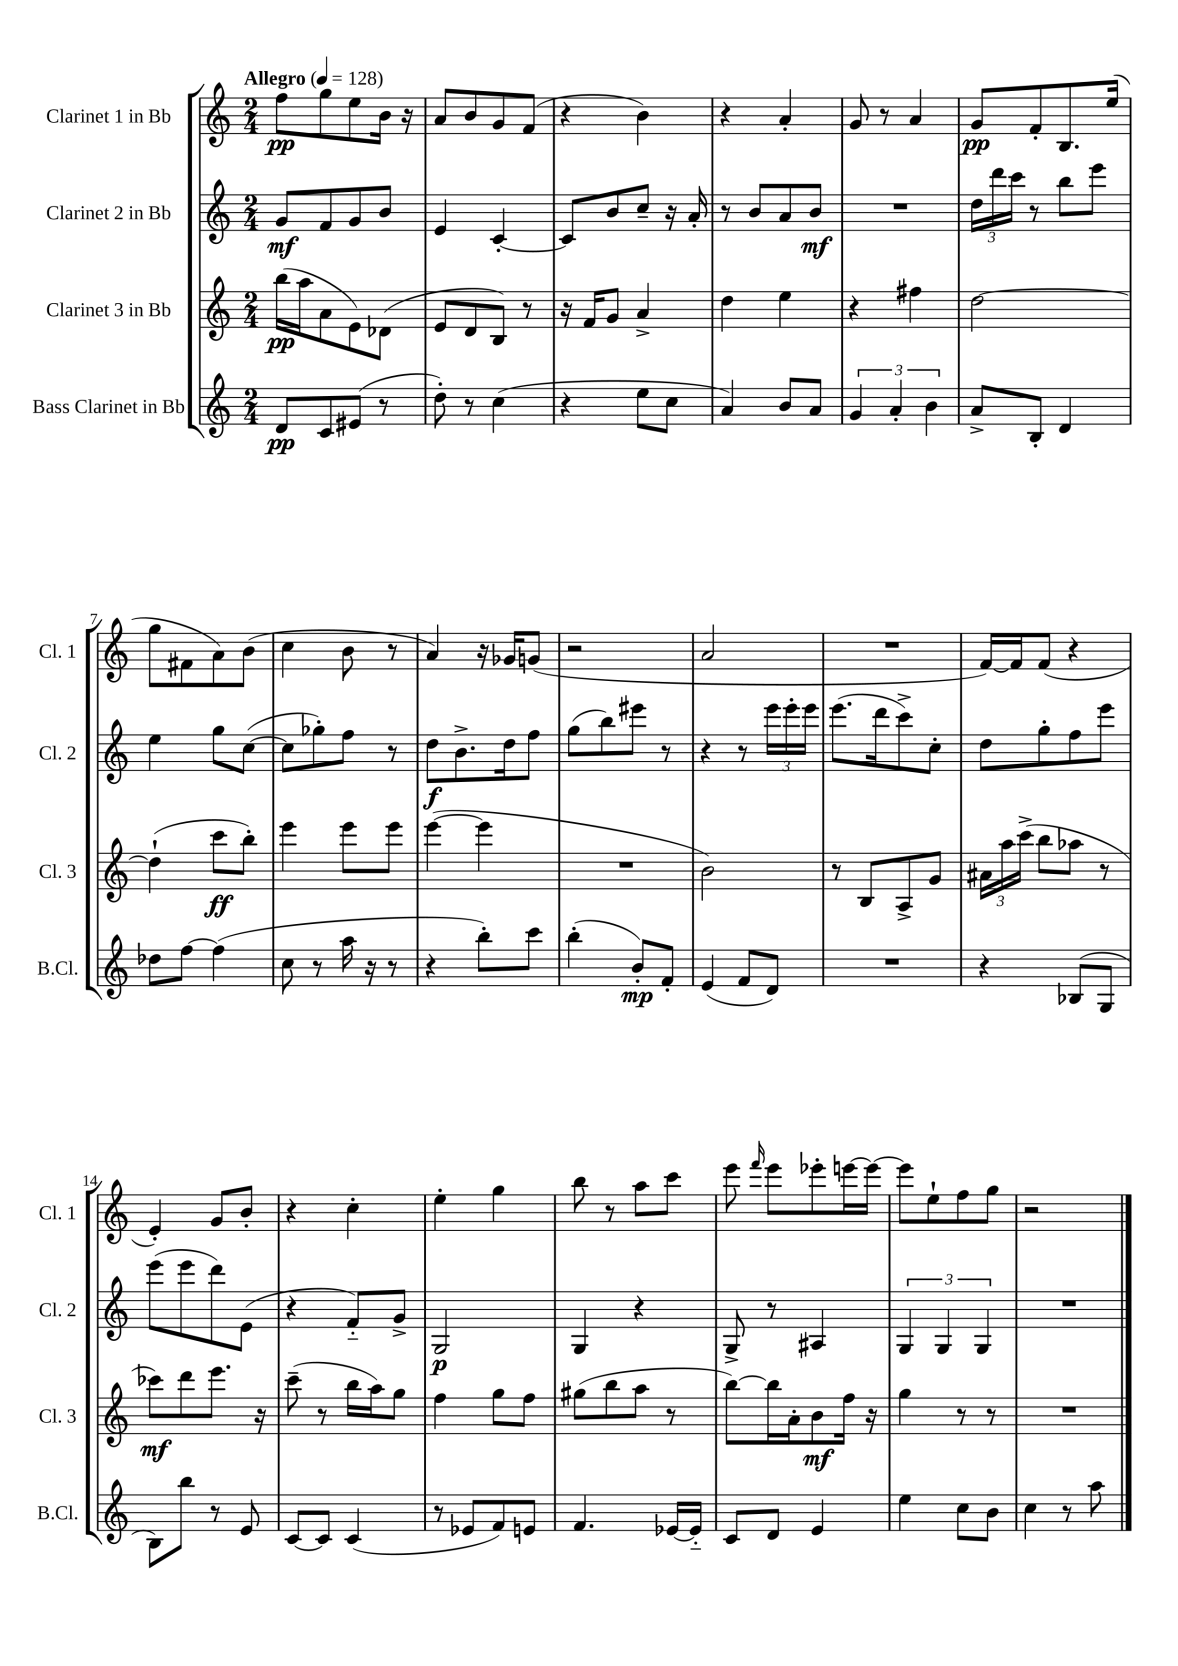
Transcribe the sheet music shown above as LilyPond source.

<<
\new StaffGroup <<
\new Staff = "s0" \with { instrumentName = "Clarinet 1 in Bb" shortInstrumentName = "Cl. 1" } {
    \clef treble \key c \major \numericTimeSignature \time 2/4 \tempo "Allegro" 4 = 128
    \autoBeamOff f''8[\pp g''8 e''8 b'16] r16 |
    a'8[ b'8 g'8 f'8]( |
    r4 b'4) |
    r4 a'4-. |
    g'8 r8 a'4 |
    g'8[\pp f'8-. b8. e''16]( |
    g''8[ fis'8 a'8) b'8]( |
    c''4 b'8 r8 |
    a'4) r16 ges'16[ g'8]( |
    r2 |
    a'2 |
    R2 |
    f'16[~) f'16 f'8]( r4 |
    e'4-.) g'8[ b'8]-. |
    r4 c''4-. |
    e''4-. g''4 |
    b''8 r8 a''8[ c'''8] |
    e'''8 \grace { f'''16 } e'''8[ ees'''8-. e'''16~ e'''16]~ |
    e'''8[ e''8-! f''8 g''8] |
    r2 \bar "|." |
}
\new Staff = "s1" \with { instrumentName = "Clarinet 2 in Bb" shortInstrumentName = "Cl. 2" } {
    \clef treble \key c \major \numericTimeSignature \time 2/4
    \autoBeamOff g'8[\mf f'8 g'8 b'8] |
    e'4 c'4~-. |
    c'8[ b'8 c''8]-- r16 a'16-. |
    r8 b'8[ a'8 b'8]\mf |
    R2 |
    \tuplet 3/2 { d''16[ d'''16 c'''16] } r8 b''8[ e'''8] |
    e''4 g''8[ c''8]~( |
    c''8[ ges''8-.) f''8] r8 |
    d''8[\f b'8.-> d''16 f''8] |
    g''8[( b''8) eis'''8] r8 |
    r4 r8 \tuplet 3/2 { e'''16[ e'''16-. e'''16] } |
    e'''8.[( d'''16 c'''8->) c''8]-. |
    d''8[ g''8-. f''8 e'''8] |
    e'''8[( e'''8 d'''8) e'8]( |
    r4 f'8[-_) g'8]-> |
    g2\p |
    g4 r4 |
    g8-> r8 ais4 |
    \tuplet 3/2 { g4 g4 g4 } |
    R2 \bar "|." |
}
\new Staff = "s2" \with { instrumentName = "Clarinet 3 in Bb" shortInstrumentName = "Cl. 3" } {
    \clef treble \key c \major \numericTimeSignature \time 2/4
    \autoBeamOff b''16[\pp( a''16 a'8 e'8) des'8]( |
    e'8[ d'8 b8]) r8 |
    r16 f'16[ g'8] a'4-> |
    d''4 e''4 |
    r4 fis''4 |
    d''2~ |
    d''4-!( c'''8[\ff b''8]-.) |
    e'''4 e'''8[ e'''8] |
    e'''4~( e'''4 |
    R2 |
    b'2) |
    r8 b8[ a8-> g'8] |
    \tuplet 3/2 { ais'16[ a''16 c'''16]->( } b''8[ aes''8] r8 |
    ces'''8[\mf) d'''8 e'''8.] r16 |
    c'''8--( r8 b''16[ a''16) g''8] |
    f''4 g''8[ f''8] |
    gis''8[( b''8 a''8] r8 |
    b''8[~) b''16 a'16-. b'8\mf f''16] r16 |
    g''4 r8 r8 |
    R2 \bar "|." |
}
\new Staff = "s3" \with { instrumentName = "Bass Clarinet in Bb" shortInstrumentName = "B.Cl." } {
    \clef treble \key c \major \numericTimeSignature \time 2/4
    \autoBeamOff d'8[\pp c'8 eis'8]( r8 |
    d''8-.) r8 c''4( |
    r4 e''8[ c''8] |
    a'4) b'8[ a'8] |
    \tuplet 3/2 { g'4 a'4-. b'4 } |
    a'8[-> b8]-. d'4 |
    des''8[ f''8]~ f''4( |
    c''8 r8 a''16 r16 r8 |
    r4 b''8[-.) c'''8] |
    b''4-.( b'8[-.\mp) f'8]-. |
    e'4( f'8[ d'8]) |
    R2 |
    r4 bes8[( g8] |
    b8[) b''8] r8 e'8 |
    c'8[~ c'8] c'4( |
    r8 ees'8[ f'8) e'8] |
    f'4. ees'16[~ ees'16]-_ |
    c'8[ d'8] e'4 |
    e''4 c''8[ b'8] |
    c''4 r8 a''8 \bar "|." |
}
>>
>>
